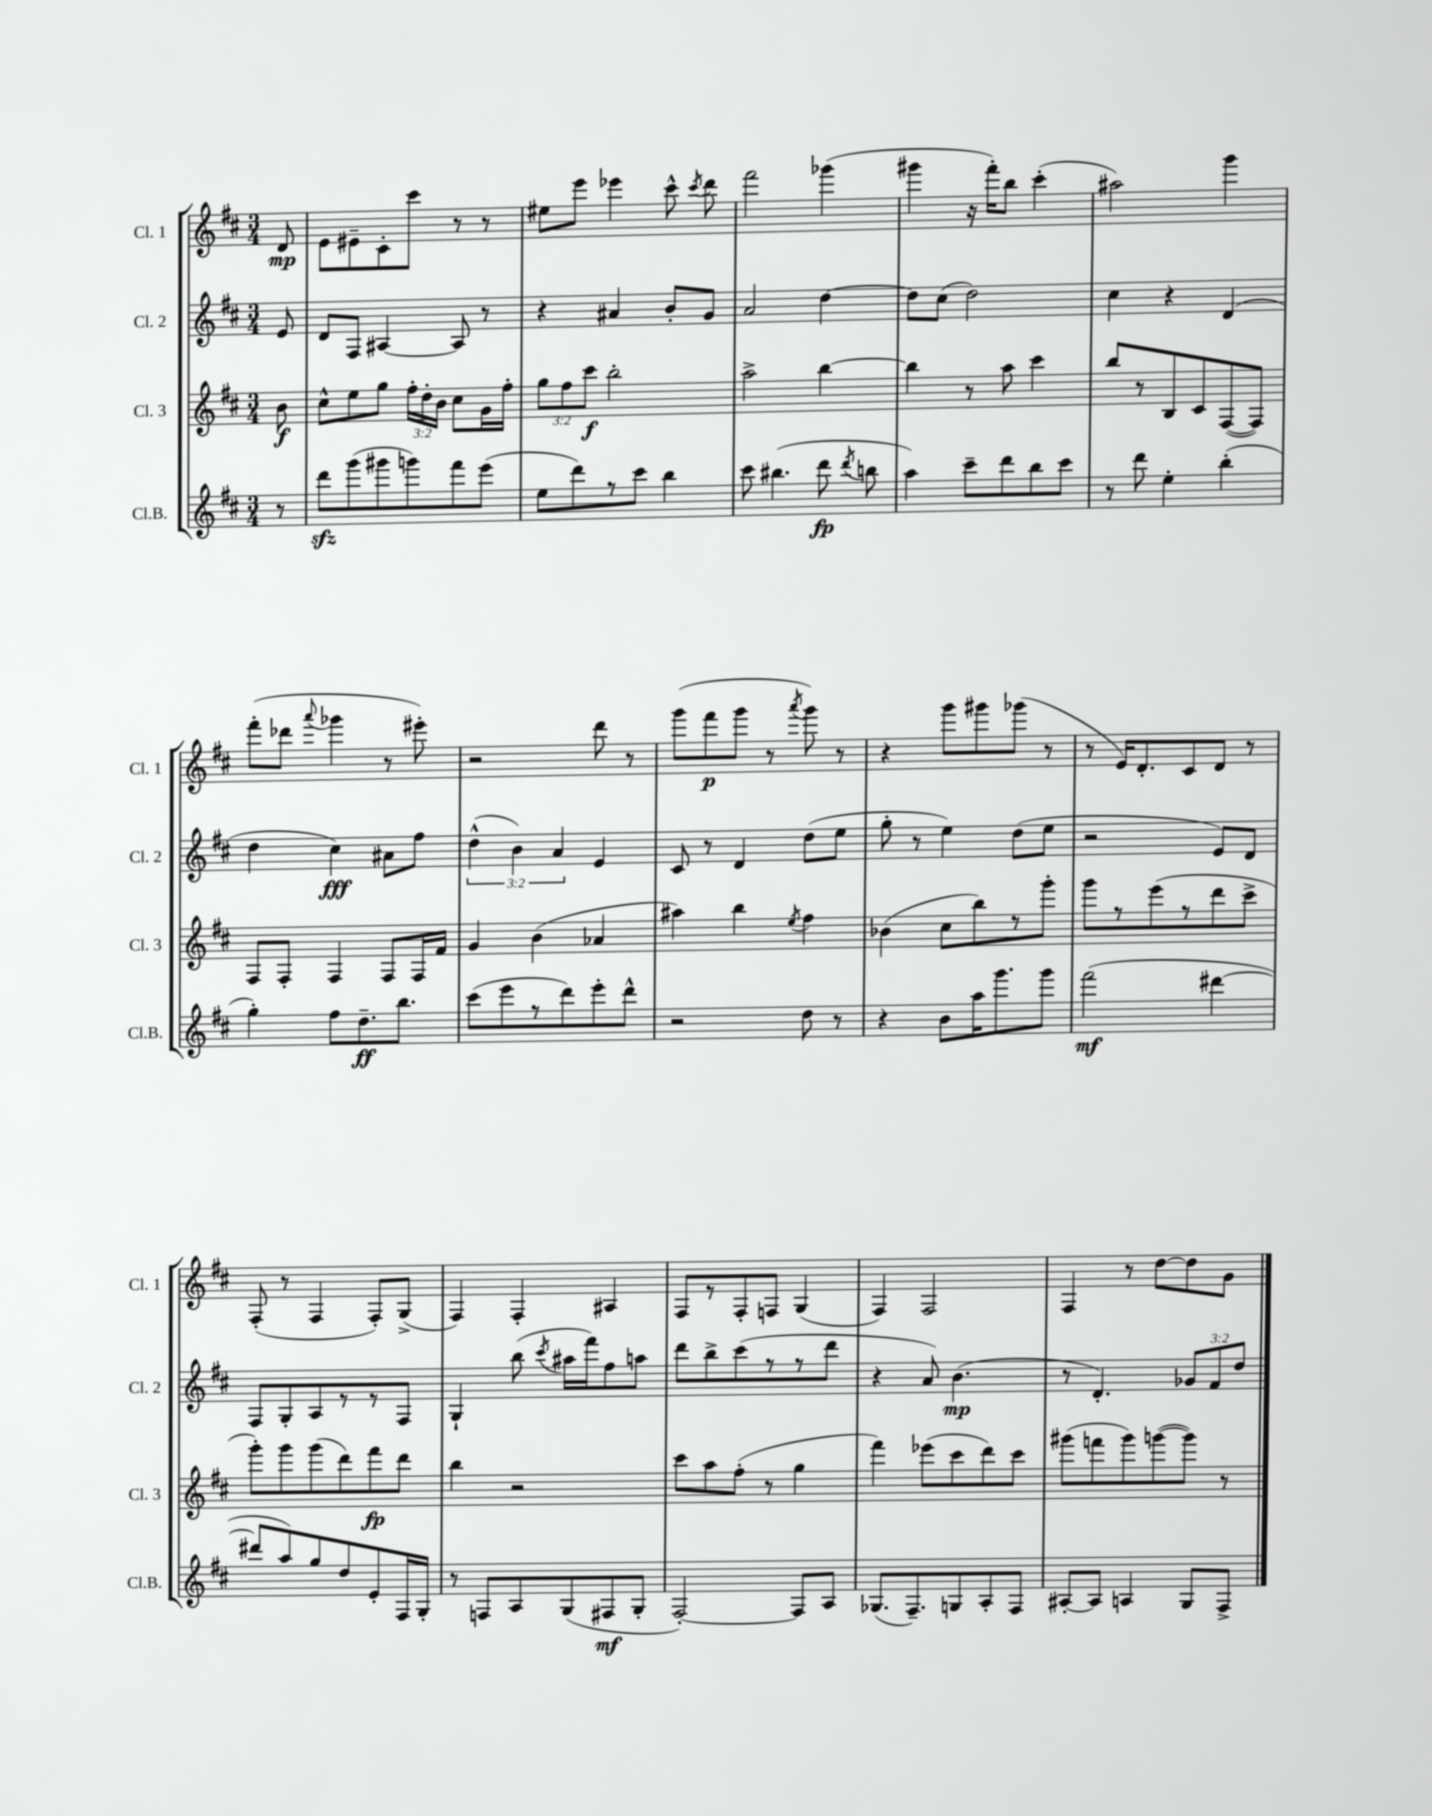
<<
\new StaffGroup <<
\new Staff = "s0" \with { instrumentName = "Cl. 1" shortInstrumentName = "Cl. 1" } {
    \clef treble \key d \major \numericTimeSignature \time 3/4 \partial 8
    \autoBeamOff d'8\mp |
    e'8[ eis'8-- cis'8-. cis'''8] r8 r8 |
    eis''8[ e'''8] ees'''4 cis'''8-^ \acciaccatura { cis'''8 } d'''8 |
    fis'''2 ges'''4( |
    gis'''4 r16 fis'''16[-.) b''8] cis'''4-.( |
    ais''2) g'''4 |
    fis'''8[-.( des'''8] \appoggiatura { a'''8 } ges'''4 r8 eis'''8-.) |
    r2 d'''8 r8 |
    g'''8[( fis'''8\p g'''8] r8 \acciaccatura { a'''8 } g'''8) r8 |
    r4 g'''8[ gis'''8 ges'''8]( r8 |
    r8 e'16[) d'8.-. cis'8 d'8] r8 |
    fis8-.( r8 fis4 fis8[-.) g8]->( |
    fis4) fis4-. ais4 |
    fis8[ r8 fis8-. f8] g4( |
    fis4) fis2 |
    fis4 r8 d''8[~ d''8 g'8] \bar "|." |
}
\new Staff = "s1" \with { instrumentName = "Cl. 2" shortInstrumentName = "Cl. 2" } {
    \clef treble \key d \major \numericTimeSignature \time 3/4 \override Staff.TupletNumber.text = #tuplet-number::calc-fraction-text \partial 8
    \autoBeamOff e'8 |
    d'8[ fis8] ais4~ ais8 r8 |
    r4 ais'4 b'8[-. g'8] |
    a'2 d''4~ |
    d''8[ cis''8]( d''2) |
    cis''4 r4 d'4( |
    d''4 cis''4\fff) ais'8[ fis''8] |
    \tuplet 3/2 { d''4-^( b'4) a'4 } e'4 |
    cis'8 r8 d'4 d''8[( e''8] |
    g''8-. r8 e''4) d''8[( e''8] |
    r2 e'8[) d'8] |
    fis8[ g8-. a8 r8 r8 fis8] |
    g4-! b''8( \acciaccatura { cis'''8 } ais''16[ fis'''16) fis''8 a''8] |
    d'''8[ b''8-> cis'''8( r8 r8 d'''8] |
    r4 a'8) b'4.\mp( |
    r8 d'4.-.) \tuplet 3/2 { ges'8[ fis'8 d''8] } \bar "|." |
}
\new Staff = "s2" \with { instrumentName = "Cl. 3" shortInstrumentName = "Cl. 3" } {
    \clef treble \key d \major \numericTimeSignature \time 3/4 \override Staff.TupletNumber.text = #tuplet-number::calc-fraction-text \partial 8
    \autoBeamOff b'8\f |
    cis''8[-^ e''8 g''8] \tuplet 3/2 { fis''16[-. d''16-. b'16] } cis''8[ g'16 fis''16]-. |
    \tuplet 3/2 { g''8[ fis''8 cis'''8]\f } b''2-. |
    a''2-> b''4~ |
    b''4 r8 a''8 cis'''4 |
    b''8[ r8 b8 cis'8 fis8~( fis8]) |
    fis8[ fis8]-. fis4 fis8[ fis16 fis'16] |
    g'4 b'4( aes'4 |
    ais''4) b''4 \acciaccatura { e''8 } fis''4 |
    bes'4( cis''8[ b''8) r8 g'''8]-. |
    g'''8[ r8 e'''8( r8 d'''8 cis'''8]-> |
    g'''8[-.) g'''8 g'''8( d'''8) fis'''8\fp d'''8] |
    b''4 r2 |
    cis'''8[ a''8 fis''8]-.( r8 g''4 |
    fis'''4) ees'''8[( cis'''8 d'''8) cis'''8] |
    gis'''8[( f'''8 gis'''8) g'''8~( g'''8]) r8 \bar "|." |
}
\new Staff = "s3" \with { instrumentName = "Cl.B." shortInstrumentName = "Cl.B." } {
    \clef treble \key d \major \numericTimeSignature \time 3/4 \partial 8
    \autoBeamOff r8 |
    d'''8[\sfz g'''8( gis'''8 g'''8) fis'''8 e'''8]( |
    e''8[ d'''8) r8 cis'''8] b''4 |
    cis'''8 bis''4.( d'''8\fp \acciaccatura { d'''8 } b''8 |
    a''4) cis'''8[-- d'''8 b''8 cis'''8] |
    r8 d'''8 e''4-. b''4-.( |
    g''4-.) fis''8[ d''8.--\ff b''8.] |
    cis'''8[( e'''8 r8 d'''8) e'''8-. d'''8]-^ |
    r2 d''8 r8 |
    r4 b'8[ a''16 g'''8. g'''8] |
    fis'''2\mf( dis'''4~ |
    dis'''8[ a''8) g''8 d''8 e'8-. fis16 g16]-. |
    r8 f8[ a8 g8( fis8\mf g8]-. |
    fis2~-.) fis8[ a8] |
    ges8.[( fis8.--) g8 a8-. fis8] |
    ais8[~-. ais8] a4 g8[ fis8]-> \bar "|." |
}
>>
>>
\layout { \context { \Score \remove "Bar_number_engraver" } }
